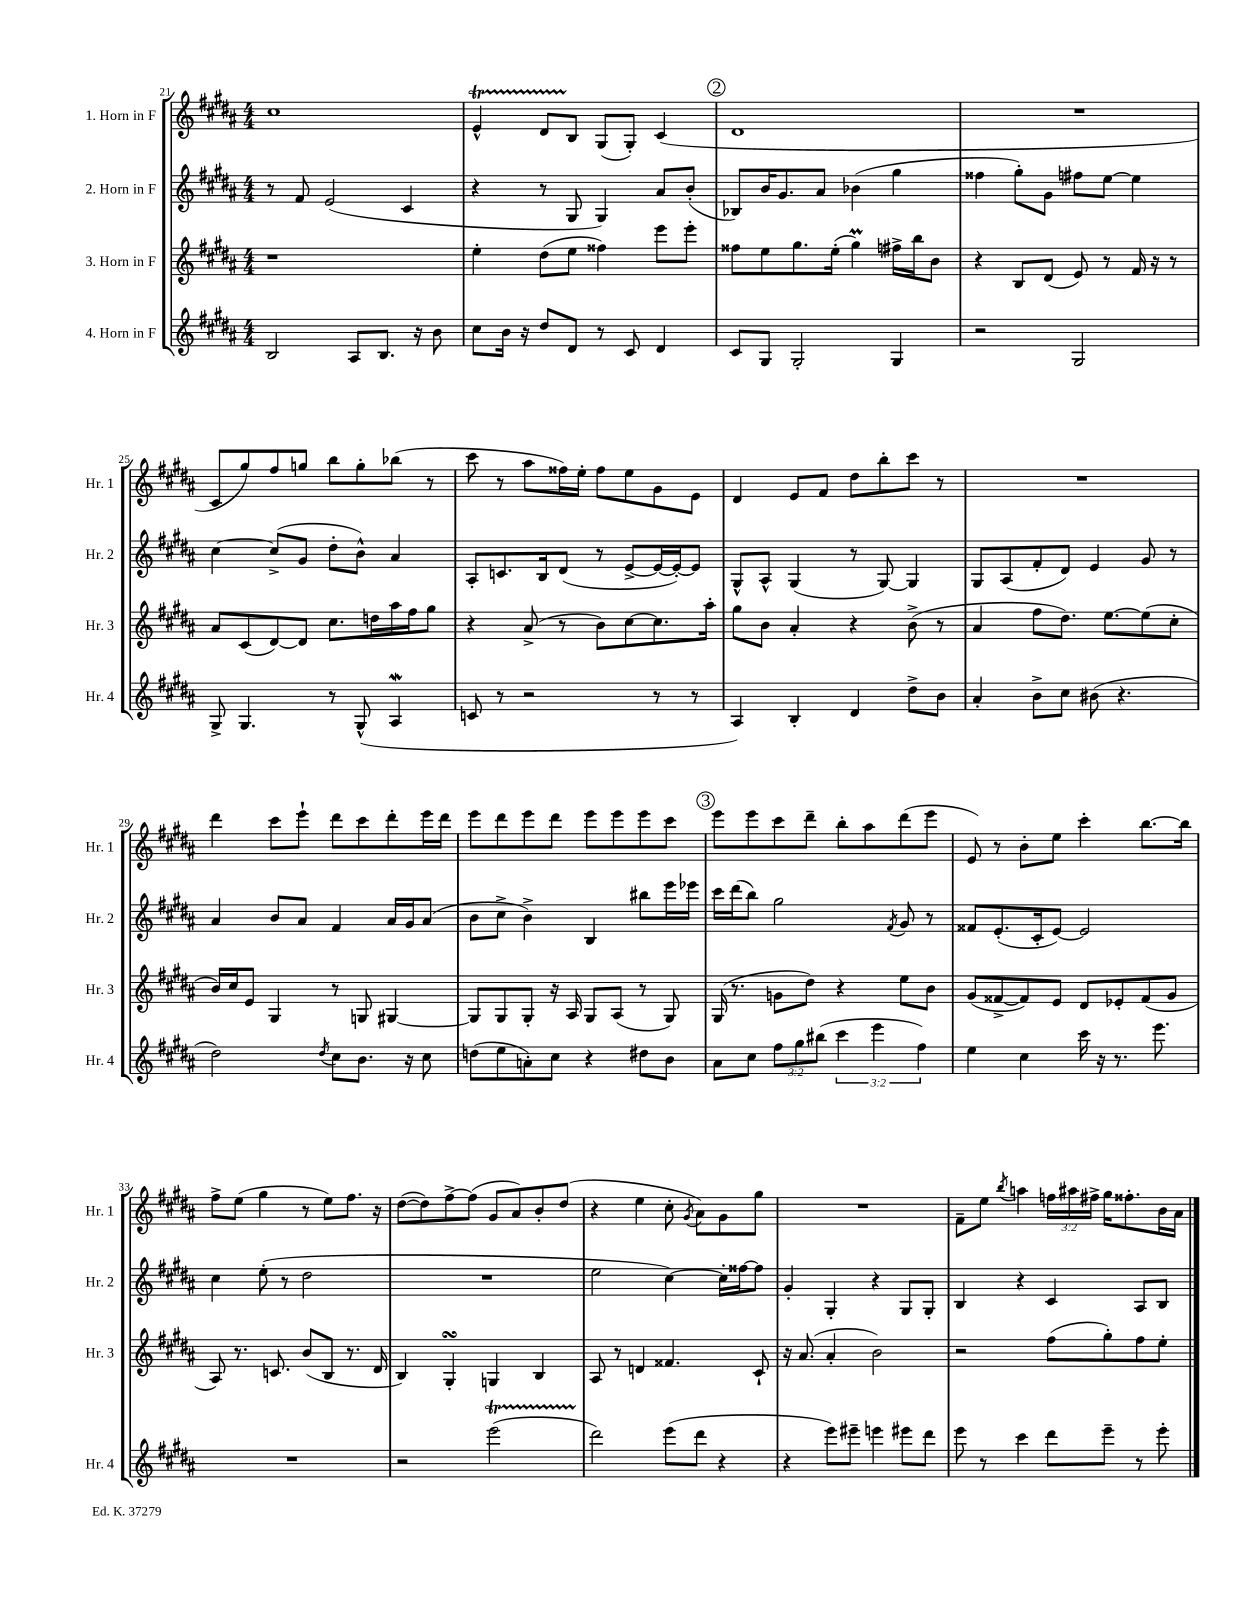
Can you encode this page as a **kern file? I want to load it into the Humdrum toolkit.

**kern	**kern	**kern	**kern
*part4	*part3	*part2	*part1
*staff4	*staff3	*staff2	*staff1
*I"4. Horn in F	*I"3. Horn in F	*I"2. Horn in F	*I"1. Horn in F
*I'Hr. 4	*I'Hr. 3	*I'Hr. 2	*I'Hr. 1
*clefG2	*clefG2	*clefG2	*clefG2
*k[f#c#g#d#a#]	*k[f#c#g#d#a#]	*k[f#c#g#d#a#]	*k[f#c#g#d#a#]
*M4/4	*M4/4	*M4/4	*M4/4
=21	=21	=21	=21
2B/	1r	8r	1cc#
.	.	8f#/	.
.	.	(2e/	.
8A#/L	.	.	.
8.B/J	.	.	.
.	.	4c#/	.
16r	.	.	.
8b\	.	.	.
=22	=22	=22	=22
8cc#\L	4ee'\	4r	4eT^^/
16b\Jk	.	.	.
16r	.	.	.
8dd#/L	(8dd#\L	8r	8d#TTT/L
8d#/J	8ee\J	8G#/	8B/J
8r	4ff##X\)	4G#/)	(8G#/L
8c#/	.	.	8G#'/J)
4d#/	8eee\L	8a#/L	(4c#/
.	8eee'\J	(8b'/J	.
!!LO:REH:place=s1:t=2
=23	=23	=23	=23
8c#/L	8ff##X\L	8B-X/L)	1d#
8G#/J	8ee\	16b/K	.
.	.	8.g#/	.
2G#'/	8.gg#\	.	.
.	.	8a#/J	.
.	(16ee'\Jk	.	.
.	4gg#M\)	(4b-X\	.
4G#/	16ff#X^\LL	4gg#\	.
.	16bb\J	.	.
.	8b\J	.	.
=24	=24	=24	=24
2r	4r	4ff##X\	1r
.	8B/L	8gg#'\L)	.
.	(8d#/J	8g#\J	.
2G#/	8e/)	8ff#X\L	.
.	8r	[8ee\J	.
.	16f#/	4ee\]	.
.	16r	.	.
.	8r	.	.
!!LO:LB:g=z
=25	=25	=25	=25
8G#^/	8a#/L	[4cc#\	8c#/L
4.G#/	(8c#/	.	8gg#/)
.	[8d#/)	(8cc#^/L]	8ff#/
.	8d#/J]	8g#/J	8ggn/J
8r	8.cc#\L	8dd#'\L	8bb\L
(8G#^^/	.	8b^^\J)	8gg'\
.	16ddn\L	.	.
4A#W/	16aa#\	4a#/	(8bb-X\J
.	16ff#\J	.	.
.	8gg#\J	.	8r
=26	=26	=26	=26
8cn/	4r	8A#'/L	8ccc#\
8r	.	8.cn/	8r
2r	(8a#^/	.	8aa#\L
.	.	16B/k	.
.	8r	(8d#/J	16ff##X\L)
.	.	.	16ee'\JJ
.	8b\L)	8r	8ff##\L
.	[8cc#\	[8e^/L	8ee\
8r	8.cc#\]	16e/L_	8g#\
.	.	16e'/J_)	.
8r	.	8e/J]	8e\J
.	16aa#'\Jk	.	.
=27	=27	=27	=27
4A#/)	8gg#\L	8G#^^/L	4d#/
.	8b\J	8A#^^/J	.
4B'/	4a#'/	(4G#/	8e/L
.	.	.	8f#/J
4d#/	4r	8r	8dd#\L
.	.	[8G#/)	8bb'\
8dd#^\L	(8b^\	4G#/]	8ccc#\J
8b\J	8r	.	8r
=28	=28	=28	=28
4a#'/	4a#/	8G#/L	1r
.	.	(8A#/	.
8b^\L	8ff#\L	8f#'/	.
8cc#\J	8.dd#\J)	8d#/J)	.
(8b#X\	.	4e/	.
.	[8.ee\L	.	.
4.r	.	.	.
.	(8ee\]	8g#/	.
.	8cc#'\J	8r	.
!!LO:LB:g=z
=29	=29	=29	=29
2dd#\)	16b/LL)	4a#/	4ddd#\
.	16cc#/J	.	.
.	8e/J	.	.
.	4G#/	8b/L	8ccc#\L
.	.	8a#/J	8eee`\J
8qdd#/	.	.	.
8cc#\L	8r	4f#/	8ddd#\L
8.b\J	8Gn/	.	8ccc#\
.	[4G#X/	16a#/LL	8ddd#'\
16r	.	16g#/J	.
8cc#\	.	(8a#/J	16eee\L
.	.	.	16ddd#\JJ
=30	=30	=30	=30
(8ddn\L	8G#/L]	8b\L	8eee\L
8ee\	8G#/	8cc#^\J	8ddd#\
8an'\)	8G#'/J	4b^\)	8eee\
8cc#\J	16r	.	8ddd#\J
.	16A#/	.	.
4r	8G#/L	4B/	8eee\L
.	(8A#/J	.	8eee\
8dd#X\L	8r	8bb#X\L	8eee\
8b\J	8G#/)	16eee\L	8ccc#\J
.	.	16eee-X\JJ	.
!!LO:REH:place=s1:t=3
=31	=31	=31	=31
8a#\L	(16G#/	16ccc#\LL	8eee\L
.	8.r	(16ddd#\J	.
8cc#\J	.	8bb\J)	8eee\
12ff#\L	8gn\L	2gg#\	8ccc#\
12gg#\	.	.	.
.	8dd#\J)	.	8ddd#~\J
(12bb#X\J	.	.	.
6ccc#\	4r	.	8bb'\L
.	.	.	8aa#\
6eee\	.	.	.
.	.	8qf#/	.
.	8ee\L	8g#/	(8ddd#\
6ff#\)	.	.	.
.	8b\J	8r	8eee\J
=32	=32	=32	=32
4ee\	(8g#/L	8f##X/L	8e/)
.	[8f##X^/	(8.e'/	8r
4cc#\	8f##/])	.	8b'\L
.	.	16c#'/k	.
.	8e/J	[8e/J)	8ee\J
16ccc#\	8d#/L	2e/]	4ccc#'\
16r	.	.	.
8.r	8e-X'/	.	.
.	(8f##/	.	[8.bb\L
8.eee\	.	.	.
.	8g#/J	.	.
.	.	.	16bb\Jk]
!!LO:LB:g=z
=33	=33	=33	=33
1r	8A#/)	4cc#\	8ff#^\L
.	8.r	.	(8ee\J
.	.	(8ee'\	4gg#\
.	8.cn/	.	.
.	.	8r	.
.	(8b/L	2dd#\	8r
.	8B/J	.	8ee\L)
.	8.r	.	8.ff#\J
.	16d#/	.	16r
=34	=34	=34	=34
2r	4B/)	1r	([8dd#\L
.	.	.	8dd#\])
.	4G#sSSS'/	.	[8ff#^\
.	.	.	(8ff#\J]
(2eeeT\	4Gn/	.	8g#/L
.	.	.	8a#/)
.	4B/	.	8b'/
.	.	.	(8dd#/J
=35	=35	=35	=35
2ddd#\)	8A#/	2ee\	4r
.	8r	.	.
.	4dn/	.	4ee\
(8eee\L	4.f##X/	[4cc#\)	8cc#'\
.	.	.	8qg#/
8ddd#\J	.	.	8a#\L)
4r	.	16cc#'\LL]	8g#\
.	.	[16ff##X\J	.
.	8c#`/	8ff##\J]	8gg#\J
=36	=36	=36	=36
4r	16r	4g#'/	1r
.	(8.a#/	.	.
8eee\L)	4a#'/	4G#'/	.
8eee#X~\J	.	.	.
4eeen\	2b\)	4r	.
8eee#X\L	.	8G#/L	.
8ddd#\J	.	8G#'/J	.
=37	=37	=37	=37
8eee\	2r	4B/	8f#~\L
8r	.	.	8ee\J
.	.	.	8qbb/
4ccc#\	.	4r	4aan\
8ddd#\L	(8ff#\L	4c#/	24ffn\LL
.	.	.	24aa#X\
.	.	.	24ff#X^\JJ
8eee~\J	8gg#'\)	.	16gg#\KL
.	.	.	8.ff##X'\
8r	8ff#\	8A#/L	.
8eee'\	8ee'\J	8B/J	16b\L
.	.	.	16a#\JJ
==	==	==	==
*-	*-	*-	*-
